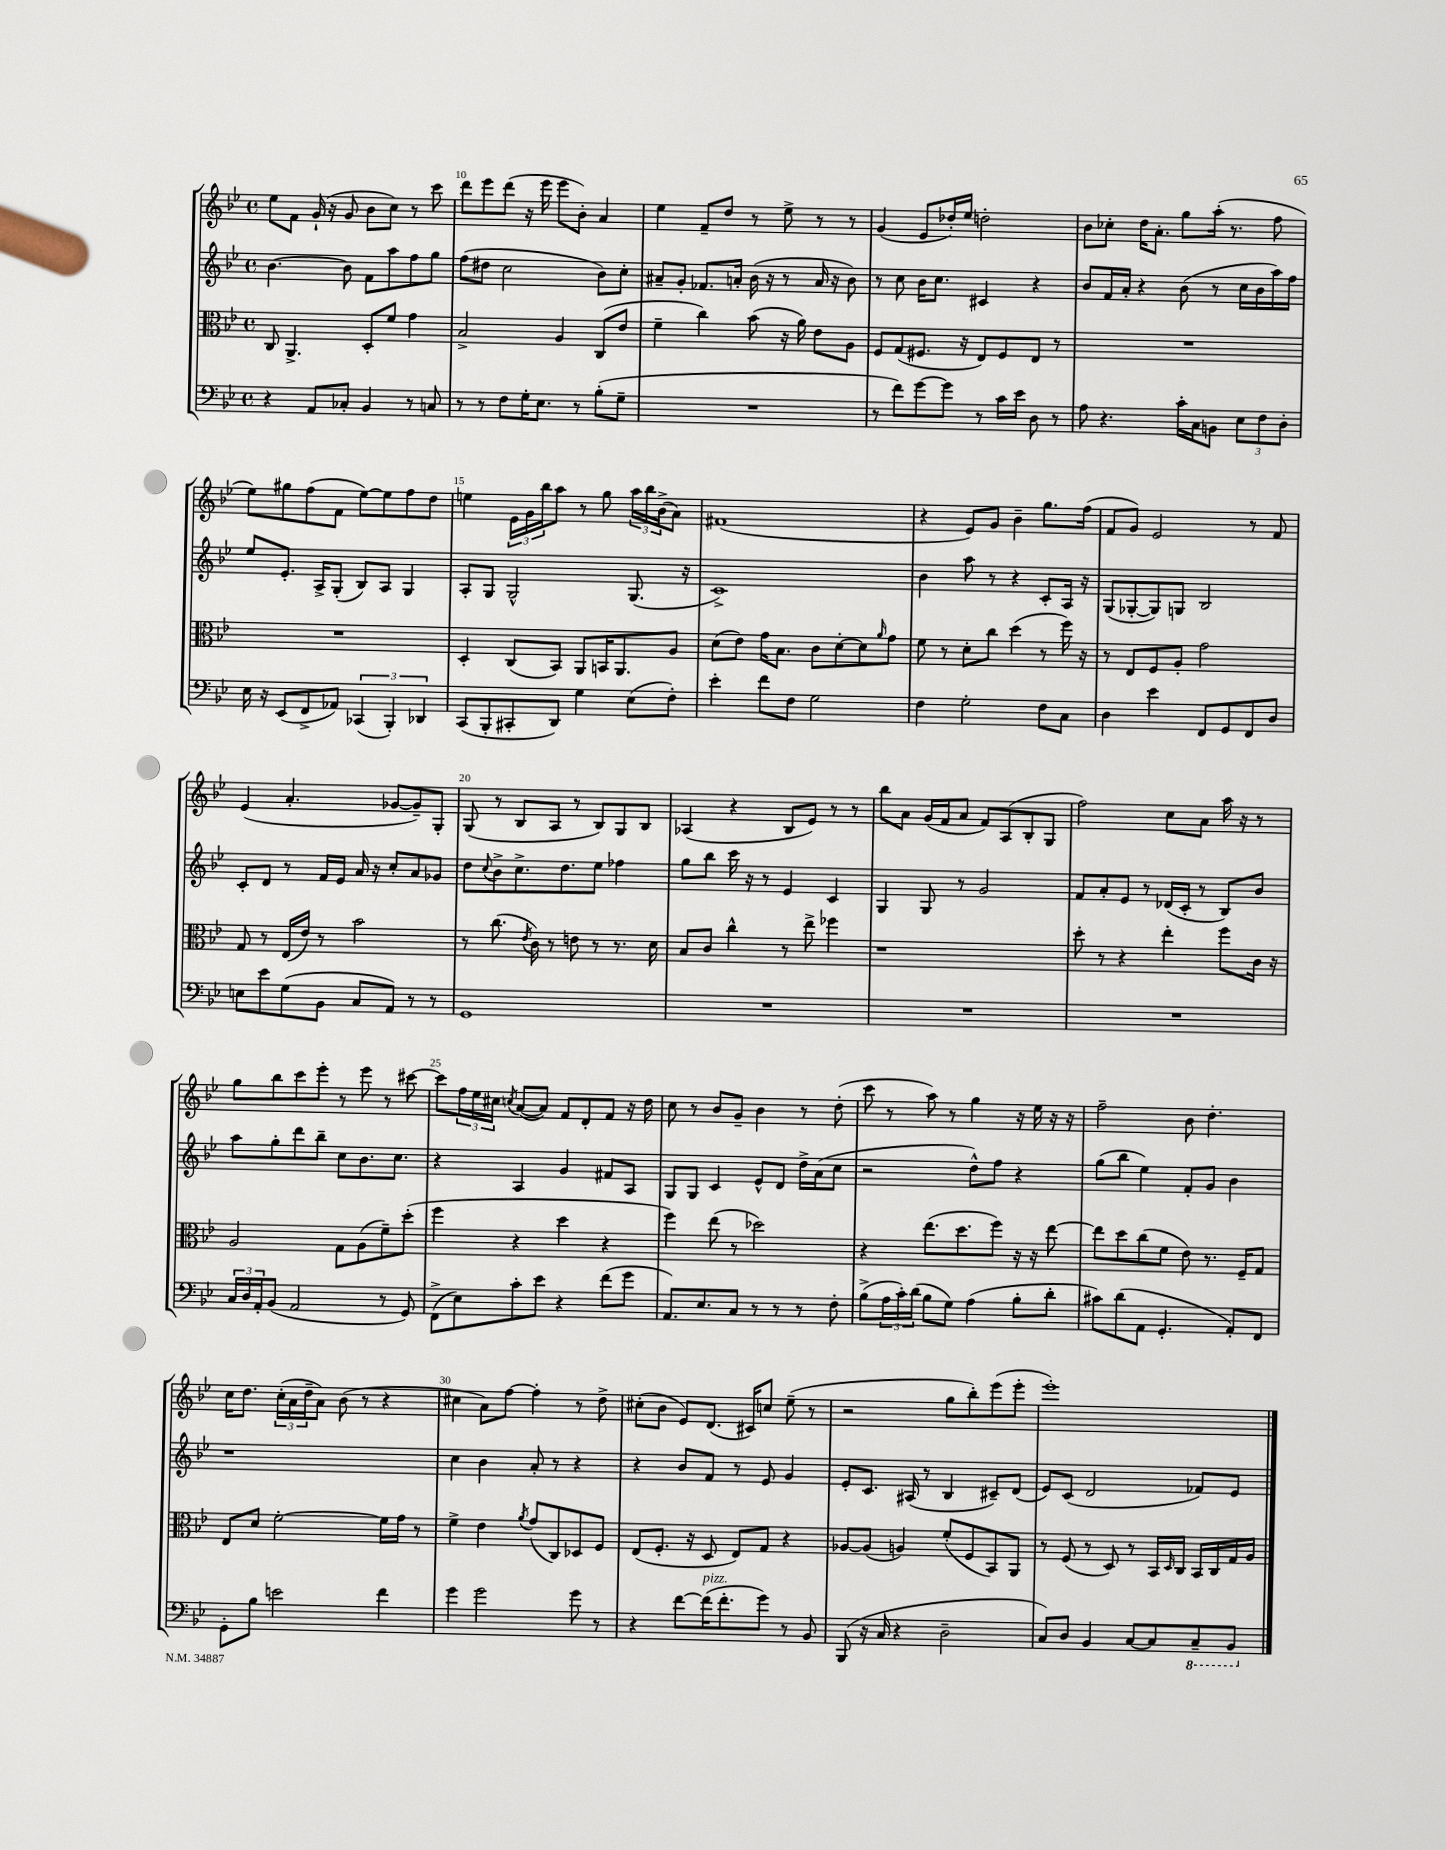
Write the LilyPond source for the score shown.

<<
\new StaffGroup <<
\new Staff = "s0" {
    \clef treble \key bes \major \defaultTimeSignature \time 4/4
    ees''8 f'8 g'16-!( r16 g'8 bes'8 c''8) r8 c'''8 |
    d'''8 ees'''8 d'''8( r16 ees'''16 ees'''8 bes'8-.) a'4 |
    ees''4 f'8-- d''8 r8 ees''8-> r8 r8 |
    g'4( ees'8 des''16-.) ees''16 d''2-. |
    bes'8 ces''8-. d''16 a'8.-. g''8 a''16-.( r8. f''8 |
    ees''8) gis''8 f''8( f'8 ees''8~) ees''8 f''8 d''8 |
    e''4 \tuplet 3/2 { ees'16 g'16 bes''16 } a''8 r8 g''8 \tuplet 3/2 { a''16 bes''16 bes'16->( } a'8) |
    fis'1( |
    r4 ees'8) g'8 bes'4-- g''8. f''16( |
    f'8 g'8) ees'2 r8 f'8 |
    ees'4( a'4.-. ges'8~ ges'8--) g8-. |
    g8( r8 bes8 a8 r8 bes8) g8 bes8 |
    aes4( r4 bes8 ees'8) r8 r8 |
    bes''8 a'8 g'16( f'16 a'8 f'8) a8( bes8-. g8 |
    f''2) c''8 a'8 a''16 r16 r8 |
    g''8 bes''8 c'''8 ees'''8-. r8 ees'''8 r8 cis'''8~ |
    cis'''8 \tuplet 3/2 { f''16 ees''16 cis''16 } \acciaccatura { c''8 } a'8~( a'8) f'8 d'8-. f'8 r16 d''16 |
    c''8 r8 bes'8 g'8-- bes'4 r8 d''8-.( |
    c'''8 r8 a''8) r8 g''4 r16 ees''16 r16 r16 |
    f''2-- bes'8 d''4.-. |
    c''16 d''8. \tuplet 3/2 { c''16-.( a'16 d''16-- } a'8) bes'8( r8 r4 |
    cis''4 a'8) f''8~ f''4-. r8 d''8-> |
    cis''8-.( bes'8 ees'8) d'8.( cis'16) c''8 ees''8--( r8 |
    r2 g''8 bes''8-.) ees'''8( ees'''8-. |
    ees'''1-.) \bar "|." |
}
\new Staff = "s1" {
    \clef treble \key bes \major \defaultTimeSignature \time 4/4
    bes'4.~ bes'8 f'8 a''8 f''8 g''8 |
    f''8( dis''8 c''2 bes'8) c''8-. |
    ais'8-- g'8-. fes'8. a'16-. bes'16( r16 r8 a'16 r16 bes'8) |
    r8 c''8 bes'16 c''8. cis'4 r4 |
    bes'8 f'16 a'16-. r4 bes'8( r8 c''16 bes'16 a''16) f''16 |
    ees''8 ees'8.-. a16-> g8-.( bes8) a8 g4 |
    a8-. g8 g2-^ g8.( r16 |
    c'1->) |
    bes'4 a''8 r8 r4 c'8-. a16 r16 |
    g8( ges8~-. ges8) g8 bes2 |
    c'8-. d'8 r8 f'16 ees'16 a'16 r16 c''8-. a'8 ges'8 |
    d''8 \appoggiatura { c''8 } bes'8-> c''8.-> d''8. ees''8 fes''4 |
    g''8 bes''8 c'''16 r16 r8 ees'4 c'4 |
    g4 g8 r8 g'2 |
    f'8 a'8-. ees'8 r8 des'16( c'16-. r8 bes8) bes'8 |
    a''8 g''8-. d'''8 bes''8-- c''8 bes'8. c''8. |
    r4 a4 g'4 fis'8 a8 |
    g8 g8 c'4 ees'8-^ d'8 d''16-> a'16( c''8 |
    r2 d''8-^) f''8 r4 |
    g''8( bes''8 ees''4) f'8-. g'8 bes'4 |
    r1 |
    c''4 bes'4 a'8-. r8 r4 |
    r4 bes'8 f'8 r8 ees'8 g'4 |
    ees'8-. c'8. ais16( r8 bes4 cis'8--) d'8( |
    ees'8) c'8( d'2 fes'8) ees'8 \bar "|." |
}
\new Staff = "s2" {
    \clef alto \key bes \major \defaultTimeSignature \time 4/4
    c8 a,4.-> d8-. f'8 g'4 |
    bes2-> a4 c8( ees'8 |
    f'4-- c''4) bes'8( r16 a'16) ees'8 a8 |
    f8 g8( fis8. r16 ees8) fis8 ees8 r8 |
    R1 |
    R1 |
    d4-. c8( bes,8) a,8 b,16 a,8. a8 |
    d'8( ees'8) g'16 bes8. c'8 d'8~-. d'8 \grace { a'16 } g'8 |
    f'8 r8 d'8-. c''8 d''4( r8 f''16) r16 |
    r8 ees8 f8 a8-. g'2 |
    g8 r8 ees16( ees'16) r8 bes'2 |
    r8 c''8.( \acciaccatura { ees'8 } c'16) r8 e'8 r8 r8. d'16 |
    bes8 c'8 c''4-^ r8 ees''8-> fes''4 |
    r1 |
    d''8-. r8 r4 ees''4-. f''8 c'16 r16 |
    a2 g8 a8( f'8--) d''8-.( |
    f''4 r4 d''4 r4 |
    f''4) ees''8( r8 des''2) |
    r4 ees''8.( d''8. f''8) r16 r16 ees''8~ |
    ees''8 d''8 c''8( f'8 ees'8) r8. f16-- g8 |
    ees8 d'8 f'2~-. f'16 g'16 r8 |
    f'4-> ees'4 \acciaccatura { a'8 } g'8( c8) des8 f8 |
    ees8( f8.-. r16 d8 ees8) g8 r4 |
    aes8~ aes8( a4) f'8-.( f8 bes,8) a,8 |
    r8 f8( r8 d8) r8 bes,16 \grace { d16 } c16 bes,16 c16 g16 a16 \bar "|." |
}
\new Staff = "s3" {
    \clef bass \key bes \major \defaultTimeSignature \time 4/4
    r4 a,8 ces8-. bes,4 r8 c8 |
    r8 r8 f8 g16-. ees8. r8 bes8-.( g8-- |
    R1 |
    r8 f'8) g'8~ g'8 r8 c'16 ees'16 d8 r8 |
    a8 r4. c'16-. c16 b,8 \tuplet 3/2 { ees8 f8 d8-. } |
    ees16 r16 ees,8( f,8-> aes,8) \tuplet 3/2 { ces,4( bes,,4-.) des,4 } |
    c,8( bes,,8-. cis,8-. d,8) g4 ees8( f8-.) |
    ees'4-. f'8 f8 g2 |
    f4 g2-. f8 c8 |
    d4 ees'4 f,8 g,8 f,8 d8 |
    e8 ees'8 g8( bes,8 c8 a,8) r8 r8 |
    g,1 |
    R1 |
    R1 |
    R1 |
    \tuplet 3/2 { c16 d16 a,16-. } bes,8( a,2 r8 g,8) |
    f,8->( ees8) c'8-. ees'8 r4 f'8( g'8 |
    a,8.) ees8. c8 r8 r8 r8 f8-. |
    bes8->( \tuplet 3/2 { a16 c'16-.) d'16( } bes8 g8) a4( bes8-. d'8-. |
    cis'8) d'8( a,8 g,4.-. a,8-.) f,8 |
    g,8-. bes8 e'2 f'4 |
    g'4 g'2 g'8 r8 |
    r4 f'8~ f'16^\markup { \italic "pizz." }( f'8.-. g'8) r8 bes,8 |
    bes,,8( r16 c16 r4 d2-- |
    c8) d8 bes,4 c8~ c8 \ottava #-1 c,8-- bes,,8 \ottava #0 \bar "|." |
}
>>
>>
\layout { \context { \Score currentBarNumber = #9 \override BarNumber.break-visibility = ##(#f #t #t) barNumberVisibility = #(every-nth-bar-number-visible 5) } }
